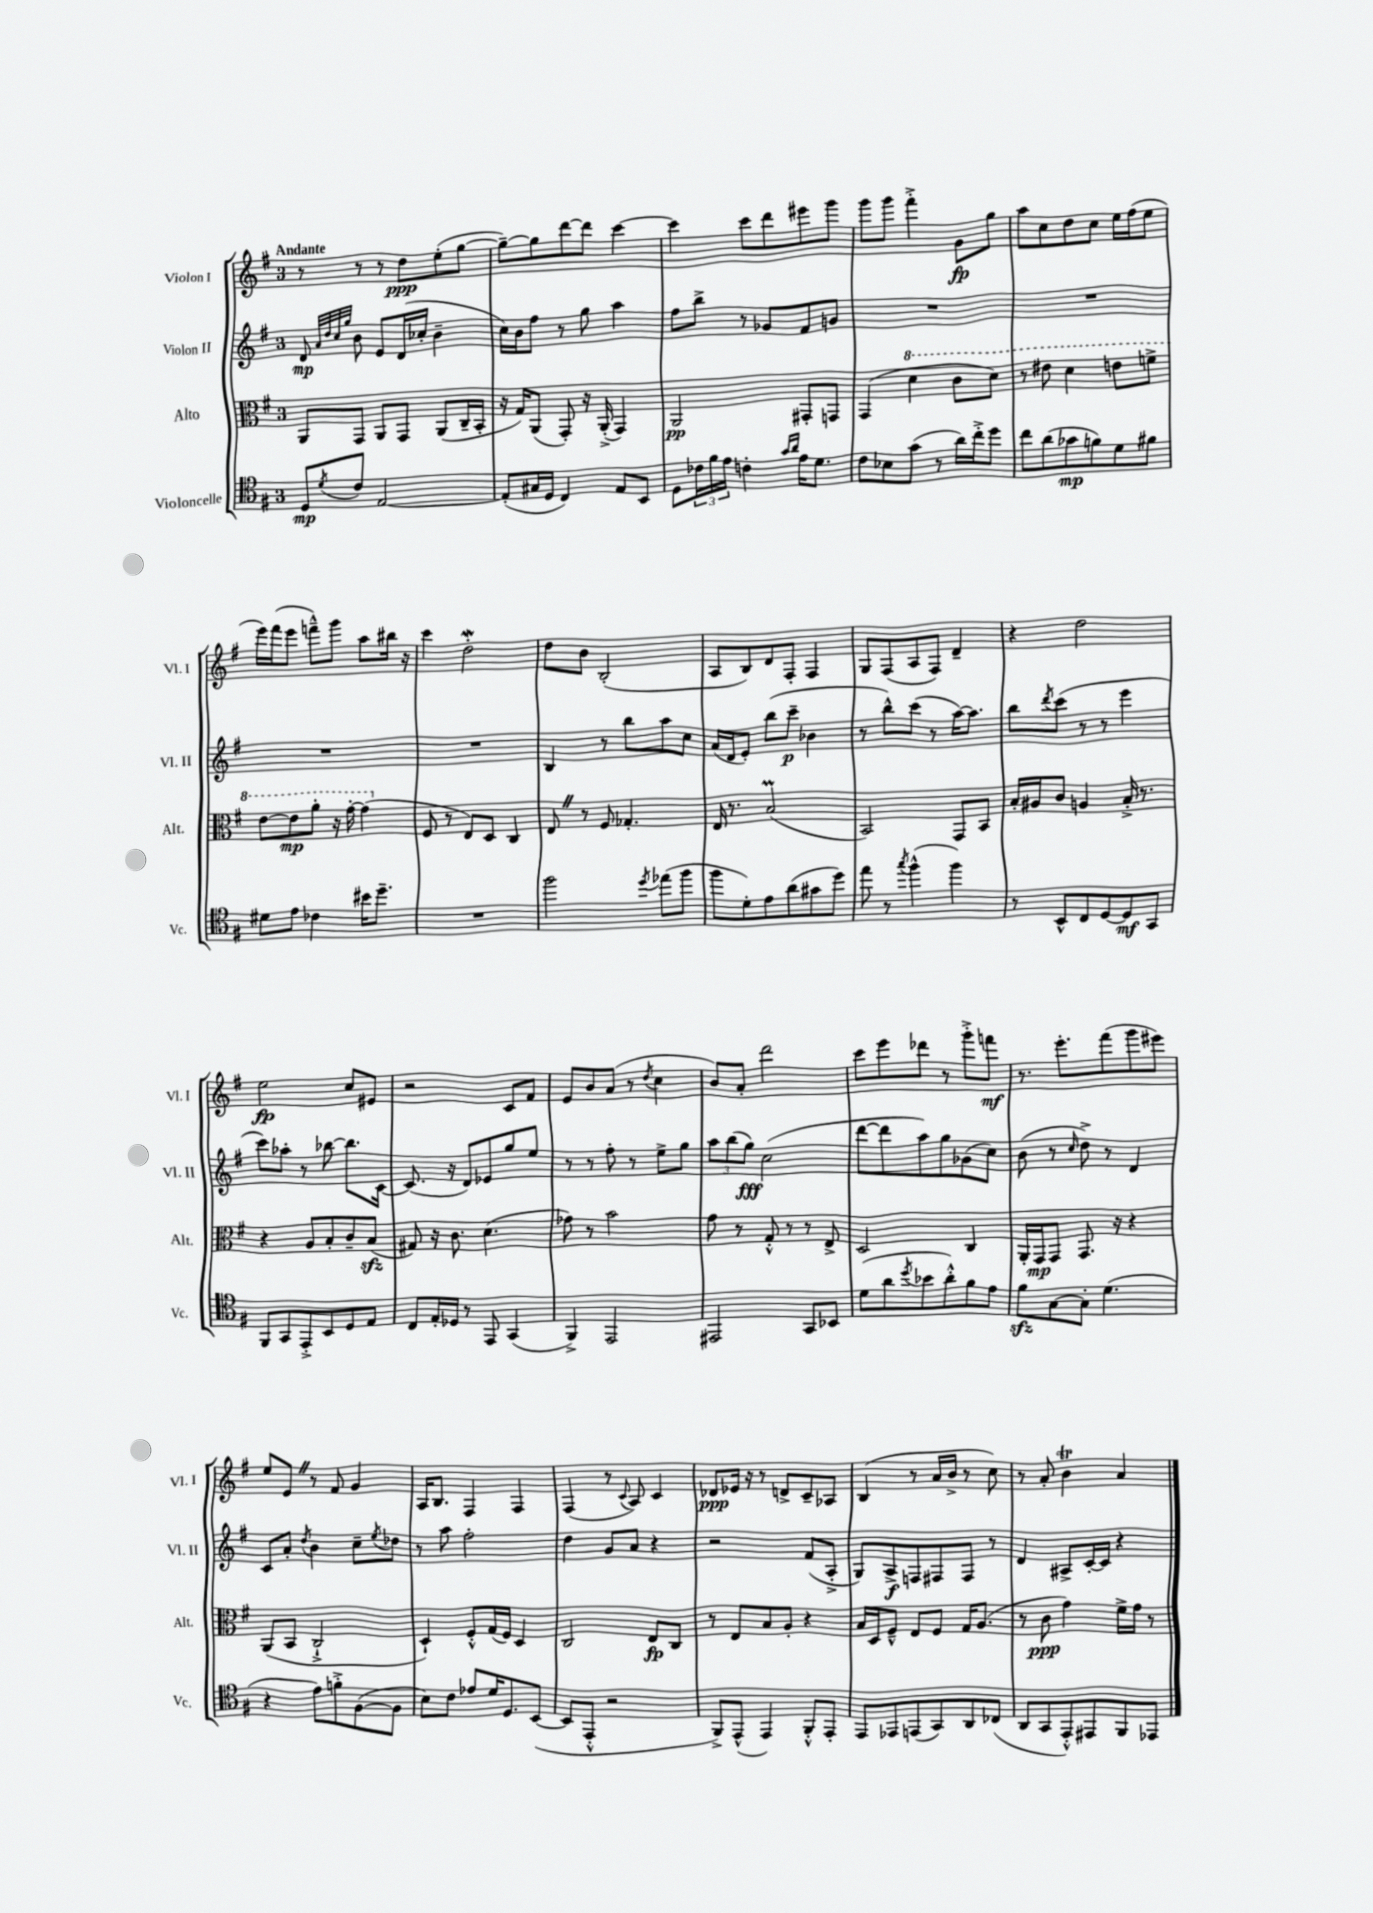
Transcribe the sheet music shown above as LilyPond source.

<<
\new StaffGroup <<
\new Staff = "s0" \with { instrumentName = "Violon I" shortInstrumentName = "Vl. I" } {
    \clef treble \key g \major \once \override Staff.TimeSignature.style = #'single-digit \time 3/4 \tempo "Andante"
    r8 r8 r8 d''8\ppp e''8-.( g''8~ |
    g''8~--) g''8 d'''8~ d'''8 c'''4~ |
    c'''4 c'''8 d'''8 eis'''8 g'''8 |
    g'''8 g'''8 fis'''4-.-> g'8\fp g''8 |
    a''8 c''8 d''8 c''8 e''16 fis''16( e''8 |
    e'''16) fis'''16( e'''8 f'''8---^) g'''8 a''8 bis''16 r16 |
    c'''4 d''2-.\mordent |
    d''8 b'8 b2-.( |
    a8 b8) d'8 fis8-. fis4 |
    g8 fis8( a8 fis8) d'4-- |
    r4 d''2 |
    e''2\fp c''8 eis'8 |
    r2 c'8 fis'8 |
    e'8 b'8 a'8( r8 \acciaccatura { d''8 } c''4 |
    b'8) a'8-. d'''2 |
    c'''8 e'''8 des'''8 r8 g'''8-.-> f'''8\mf |
    r8. e'''8.-. fis'''8( g'''8 eis'''8) |
    e''8 e'8 \once \override BreathingSign.text = \markup { \musicglyph "scripts.caesura.straight" } \breathe r8 fis'8 g'4 |
    a16 b8. fis4 fis4 |
    fis4( r8 \appoggiatura { c'8 } a8) c'4 |
    des'8\ppp ees'16 r16 r8 d'8-> c'8-- aes8 |
    b4( r8 a'16 b'16-> r8 c''8) |
    r8 a'8-. b'4\trill a'4 \bar "|." |
}
\new Staff = "s1" \with { instrumentName = "Violon II" shortInstrumentName = "Vl. II" } {
    \clef treble \key g \major \once \override Staff.TimeSignature.style = #'single-digit \time 3/4
    d'8\mp \grace { a'32 d''32 c''32 g''32 } b'8 e'8 d'16( ces''16-. b'4-- |
    c''16) b'16 fis''8 r8 g''8 a''4 |
    fis''8 b''8-> r8 ges'8 fis'8 g'8 |
    R2. |
    R2. |
    R2. |
    R2. |
    b4 r8 b''8 a''8 c''8 |
    a'16( d'16 e'8-.) b''8( c'''8--\p bes'4 |
    r8 b''8-^) c'''8( r8 a''16~) a''8. |
    b''8 \acciaccatura { d'''8 } c'''8( r8 r8 e'''4 |
    c'''8) aes''8-. r8 bes''8~ bes''8. c'16~ |
    c'8.( r16 d'8) ees'8 g''8 e''8 |
    r8 r8 fis''8-. r8 e''8-> g''8 |
    \tuplet 3/2 { a''8 b''8( g''8\fff) } c''2( |
    d'''8~ d'''8 a''8) g''8 ges'8( c''8) |
    b'8( r8 \grace { c''16 } d''8->) r8 d'4 |
    c'8 a'8-. \acciaccatura { d''8 } b'4 c''8-- \acciaccatura { e''8 } des''8 |
    r8 a''8 fis''2-. |
    d''4 g'8 a'8 r4 |
    r2 fis'8( a8-.-> |
    g8) a8->\f f8 fis8 fis8 r8 |
    d'4 ais8-> c'16~-. c'16 r4 \bar "|." |
}
\new Staff = "s2" \with { instrumentName = "Alto" shortInstrumentName = "Alt." } {
    \clef alto \key g \major \once \override Staff.TimeSignature.style = #'single-digit \time 3/4
    a,8 g,8 a,8 g,8 a,8( c16-- b,16-. |
    r16 g16) a,8( g,8-.) r16 a,16-.->( g,4) |
    a,2\pp gis,8-. g,8 |
    g,4( \ottava #1 d''4 c''8 d''8) |
    r8 eis''8 d''4 e''8 f''8-> |
    e''8~ e''8\mp a''8-. r16 g''16~-. g''4( \ottava #0 |
    fis8 r8 e8) d8 c4 |
    e8 \once \override BreathingSign.text = \markup { \musicglyph "scripts.caesura.straight" } \breathe r8 fis8 ges4.-. |
    e16 r8. b2\prall( |
    b,2) g,8 b,8 |
    b16-. ais16 c'8 a4 b16-.-> r8. |
    r4 a8 b8-. c'8-- b8\sfz( |
    gis8) r16 c'8. d'4.( |
    ges'8) r8 b'2 |
    g'8 r8 g8-.-^ r8 r8 e8-> |
    d2 c4 |
    a,16-. g,16\mp g,8 g,8. r16 r4 |
    a,8( b,8 c2-!-> |
    d4-!) fis8-.-^ g16( fis16) d4 |
    c2 e8\fp c8 |
    r8 e8 b8 a8-. r4 |
    b16 d16 fis8---^ e8 fis8 g16 a8.( |
    r8 c'8\ppp g'4) fis'16-> g'16 r8 \bar "|." |
}
\new Staff = "s3" \with { instrumentName = "Violoncelle" shortInstrumentName = "Vc." } {
    \clef tenor \key g \major \once \override Staff.TimeSignature.style = #'single-digit \time 3/4
    d8\mp \acciaccatura { d'8 } c'8 e2~ |
    e8-.( gis16 d16 c4) e8 b,8 |
    d8 \tuplet 3/2 { ces'16 fis'16 e'16 } c'4-. \grace { g'16 a'16 } e'16 d'8. |
    c'8 bes8 g'8( r8 a'16) c''16-.-> d''8 |
    c''8 a'8( ges'8\mp f'8) d'8 fis'8 |
    dis'8 e'8 ces'4 bis'16 d''8.-- |
    R2. |
    fis''2 \acciaccatura { d''8 } ees''8( fis''8 |
    fis''8 d'8-.) e'8 a'8( gis'8 d''8) |
    e''8 r8 \acciaccatura { g''8 } fis''4-^( fis''4) |
    r8 b,8-^ c8 d8~ d8\mf g,8 |
    fis,8 g,8 e,8-.-> b,8 d8 e8 |
    c8 e16-. des16 r8 e,8 g,4( |
    fis,4->) e,2 |
    eis,2 g,8 bes,8 |
    d'8( a'8 \acciaccatura { d''8 } bes'8 a'8-.-^) fis'8 e'8 |
    fis'8\sfz g8~ g8-. d'4.( |
    r4 e'8) f'8-.-> fis8~( fis8 |
    b8) c'8 ees'8 d'16 d8. b,8~( |
    b,8 e,8-.-^ r2 |
    fis,8->) e,8-^( e,4) fis,8-.-^ e,8-. |
    e,8 ees,8 e,8( g,8) a,8 ces8( |
    a,8 g,8 e,8-.-^) eis,8 fis,8 ees,8 \bar "|." |
}
>>
>>
\layout { \context { \Score \remove "Bar_number_engraver" } }
